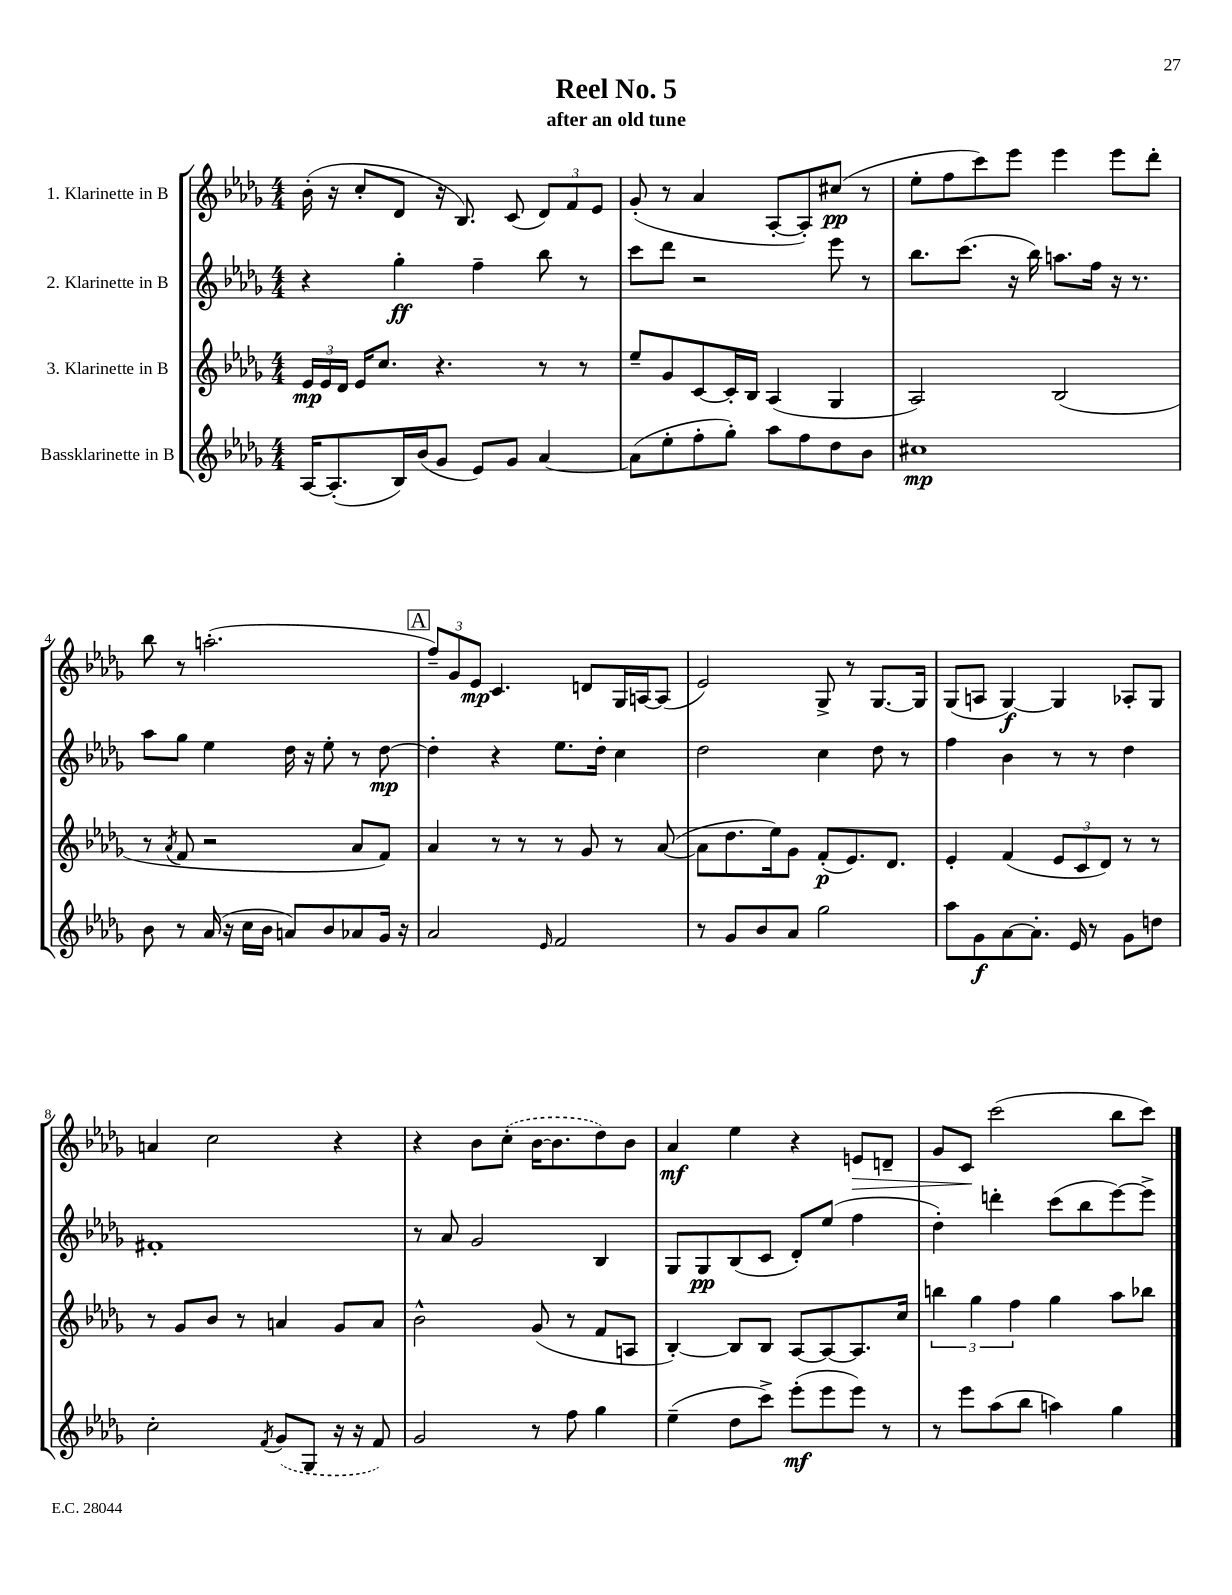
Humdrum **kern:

**kern	**dynam	**kern	**dynam	**kern	**dynam	**kern	**dynam
*part4	*part4	*part3	*part3	*part2	*part2	*part1	*part1
*staff4	*staff4	*staff3	*staff3	*staff2	*staff2	*staff1	*staff1
*I"Bassklarinette in B	*	*I"3. Klarinette in B	*	*I"2. Klarinette in B	*	*I"1. Klarinette in B	*
*clefG2	*	*clefG2	*	*clefG2	*	*clefG2	*
*k[b-e-a-d-g-]	*	*k[b-e-a-d-g-]	*	*k[b-e-a-d-g-]	*	*k[b-e-a-d-g-]	*
*M4/4	*	*M4/4	*	*M4/4	*	*M4/4	*
=1	=1	=1	=1	=1	=1	=1	=1
[16A-/KL	.	24e-/LL	mp	4r	.	(16b-'\	.
.	.	24e-/	.	.	.	.	.
(8.A-'/]	.	.	.	.	.	16r	.
.	.	24d-/JJ	.	.	.	.	.
.	.	16e-/KL	.	.	.	8cc'/L	.
.	.	8.cc/J	.	.	.	.	.
16B-/L)	.	.	.	4gg-'\	ff	8d-/J	.
(16b-/J	.	.	.	.	.	.	.
8g-/J	.	4.r	.	.	.	16r	.
.	.	.	.	.	.	8.B-/)	.
8e-/L)	.	.	.	4ff~\	.	.	.
8g-/J	.	.	.	.	.	(8c/	.
[4a-/	.	8r	.	8bb-\	.	12d-/L)	.
.	.	.	.	.	.	12f/	.
.	.	8r	.	8r	.	.	.
.	.	.	.	.	.	12e-/J	.
=2	=2	=2	=2	=2	=2	=2	=2
(8a-\L]	.	8ee-~/L	.	8ccc\L	.	(8g-'/	.
8ee-'\	.	8g-/	.	8ddd-\J	.	8r	.
8ff'\	.	[8c/	.	2r	.	4a-/	.
8gg-'\J)	.	16c'/L]	.	.	.	.	.
.	.	16B-/JJ	.	.	.	.	.
8aa-\L	.	(4A-/	.	.	.	[8A-'/L	.
8ff\	.	.	.	.	.	8A-'/])	.
8dd-\	.	4G-/	.	8eee-\	.	(8cc#X/J	pp
8b-\J	.	.	.	8r	.	8r	.
=3	=3	=3	=3	=3	=3	=3	=3
1cc#X	mp	2A-/)	.	8.bb-\L	.	8ee-'\L	.
.	.	.	.	.	.	8ff\	.
.	.	.	.	(8.ccc\J	.	.	.
.	.	.	.	.	.	8ccc\)	.
.	.	.	.	16r	.	8eee-\J	.
.	.	.	.	16bb-\)	.	.	.
.	.	(2B-/	.	8.aan\L	.	4eee-\	.
.	.	.	.	16ff\Jk	.	.	.
.	.	.	.	16r	.	8eee-\L	.
.	.	.	.	8.r	.	.	.
.	.	.	.	.	.	8ddd-'\J	.
!!LO:LB:g=z
=4	=4	=4	=4	=4	=4	=4	=4
8b-\	.	8r	.	8aa-\L	.	8bb-\	.
.	.	8qa-/	.	.	.	.	.
8r	.	8f/	.	8gg-\J	.	8r	.
(16a-/	.	2r	.	4ee-\	.	(2.aan'\	.
16r	.	.	.	.	.	.	.
16cc\LL	.	.	.	.	.	.	.
16b-\JJ	.	.	.	.	.	.	.
8an/L)	.	.	.	16dd-\	.	.	.
.	.	.	.	16r	.	.	.
8b-/	.	.	.	8ee-'\	.	.	.
8a-X/	.	8a-/L	.	8r	.	.	.
16g-/Jk	.	8f/J)	.	[8dd-\	mp	.	.
16r	.	.	.	.	.	.	.
!!LO:REH:place=s1:t=A
=5	=5	=5	=5	=5	=5	=5	=5
2a-/	.	4a-/	.	4dd-'\]	.	12ff~/L)	.
.	.	.	.	.	.	12g-/	.
.	.	.	.	.	.	12e-/J	mp
.	.	8r	.	4r	.	4.c/	.
.	.	8r	.	.	.	.	.
16qqe-/	.	.	.	.	.	.	.
2f/	.	8r	.	8.ee-\L	.	.	.
.	.	8g-/	.	.	.	8dn/L	.
.	.	.	.	16dd-'\Jk	.	.	.
.	.	8r	.	4cc\	.	16G-/L	.
.	.	.	.	.	.	[16An/J	.
.	.	([8a-/	.	.	.	(8A/J]	.
=6	=6	=6	=6	=6	=6	=6	=6
8r	.	8a-\L]	.	2dd-\	.	2e-/)	.
8g-/L	.	8.dd-\	.	.	.	.	.
8b-/	.	.	.	.	.	.	.
.	.	16ee-\k)	.	.	.	.	.
8a-/J	.	8g-\J	.	.	.	.	.
2gg-\	.	(8f'/L	p	4cc\	.	8G-^/	.
.	.	8.e-/)	.	.	.	8r	.
.	.	.	.	8dd-\	.	[8.G-/L	.
.	.	8.d-/J	.	.	.	.	.
.	.	.	.	8r	.	.	.
.	.	.	.	.	.	16G-/Jk]	.
=7	=7	=7	=7	=7	=7	=7	=7
8aa-\L	.	4e-'/	.	4ff\	.	(8G-/L	.
8g-\	f	.	.	.	.	8An/J	.
[8a-\	.	(4f/	.	4b-\	.	[4G-/)	f
8.a-'\J]	.	.	.	.	.	.	.
.	.	12e-/L	.	8r	.	4G-/]	.
16e-/	.	.	.	.	.	.	.
.	.	12c/	.	.	.	.	.
8r	.	.	.	8r	.	.	.
.	.	12d-/J)	.	.	.	.	.
8g-\L	.	8r	.	4dd-\	.	8A-X'/L	.
8ddn\J	.	8r	.	.	.	8G-/J	.
!!LO:LB:g=z
=8	=8	=8	=8	=8	=8	=8	=8
2cc'\	.	8r	.	1f#X'	.	4an/	.
.	.	8g-/L	.	.	.	.	.
.	.	8b-/J	.	.	.	2cc\	.
.	.	8r	.	.	.	.	.
8qf/	.	.	.	.	.	.	.
(8g-/L	.	4an/	.	.	.	.	.
8G-/J	.	.	.	.	.	.	.
16r	.	8g-/L	.	.	.	4r	.
16r	.	.	.	.	.	.	.
8f/)	.	8a/J	.	.	.	.	.
=9	=9	=9	=9	=9	=9	=9	=9
2g-/	.	2b-^^\	.	8r	.	4r	.
.	.	.	.	8a-/	.	.	.
.	.	.	.	2g-/	.	8b-\L	.
.	.	.	.	.	.	(8cc'\J	.
8r	.	(8g-/	.	.	.	[16b-\KL	.
.	.	.	.	.	.	8.b-\]	.
8ff\	.	8r	.	.	.	.	.
4gg-\	.	8f/L	.	4B-/	.	8dd-\)	.
.	.	8An/J	.	.	.	8b-\J	.
=10	=10	=10	=10	=10	=10	=10	=10
(4ee-~\	.	[4B-'/)	.	8G-/L	.	4a-/	mf
.	.	.	.	8G-/	pp	.	.
8dd-\L	.	8B-/L]	.	(8B-/	.	4ee-\	.
8ccc^\J)	.	8B-/J	.	8c/J	.	.	.
(8eee-'\L	mf	[8A-/L	.	8d-'/L)	.	4r	.
8eee-\	.	8A-/_	.	(8ee-/J	.	.	.
!	!	!	!	!	!	!	!LO:HP:b
8eee-\J)	.	8.A-/]	.	4ff\	.	8en/L	>
8r	.	.	.	.	.	8dn~/J	.
.	.	16cc/Jk	.	.	.	.	.
=11	=11	=11	=11	=11	=11	=11	=11
8r	.	6bbn\	.	4dd-'\)	.	8g-/L	.
8eee-\L	.	.	.	.	.	8c/J	.
.	.	6gg-\	.	.	.	.	.
(8aa-\	.	.	.	4dddn'\	.	(2ccc\	]
.	.	6ff\	.	.	.	.	.
8bb-\J	.	.	.	.	.	.	.
4aan\)	.	4gg-\	.	(8ccc\L	.	.	.
.	.	.	.	8bb-\	.	.	.
4gg-\	.	8aa-\L	.	[8eee-\)	.	8bb-\L	.
.	.	8bb-X\J	.	8eee-^\J]	.	8ccc\J)	.
==	==	==	==	==	==	==	==
*-	*-	*-	*-	*-	*-	*-	*-
